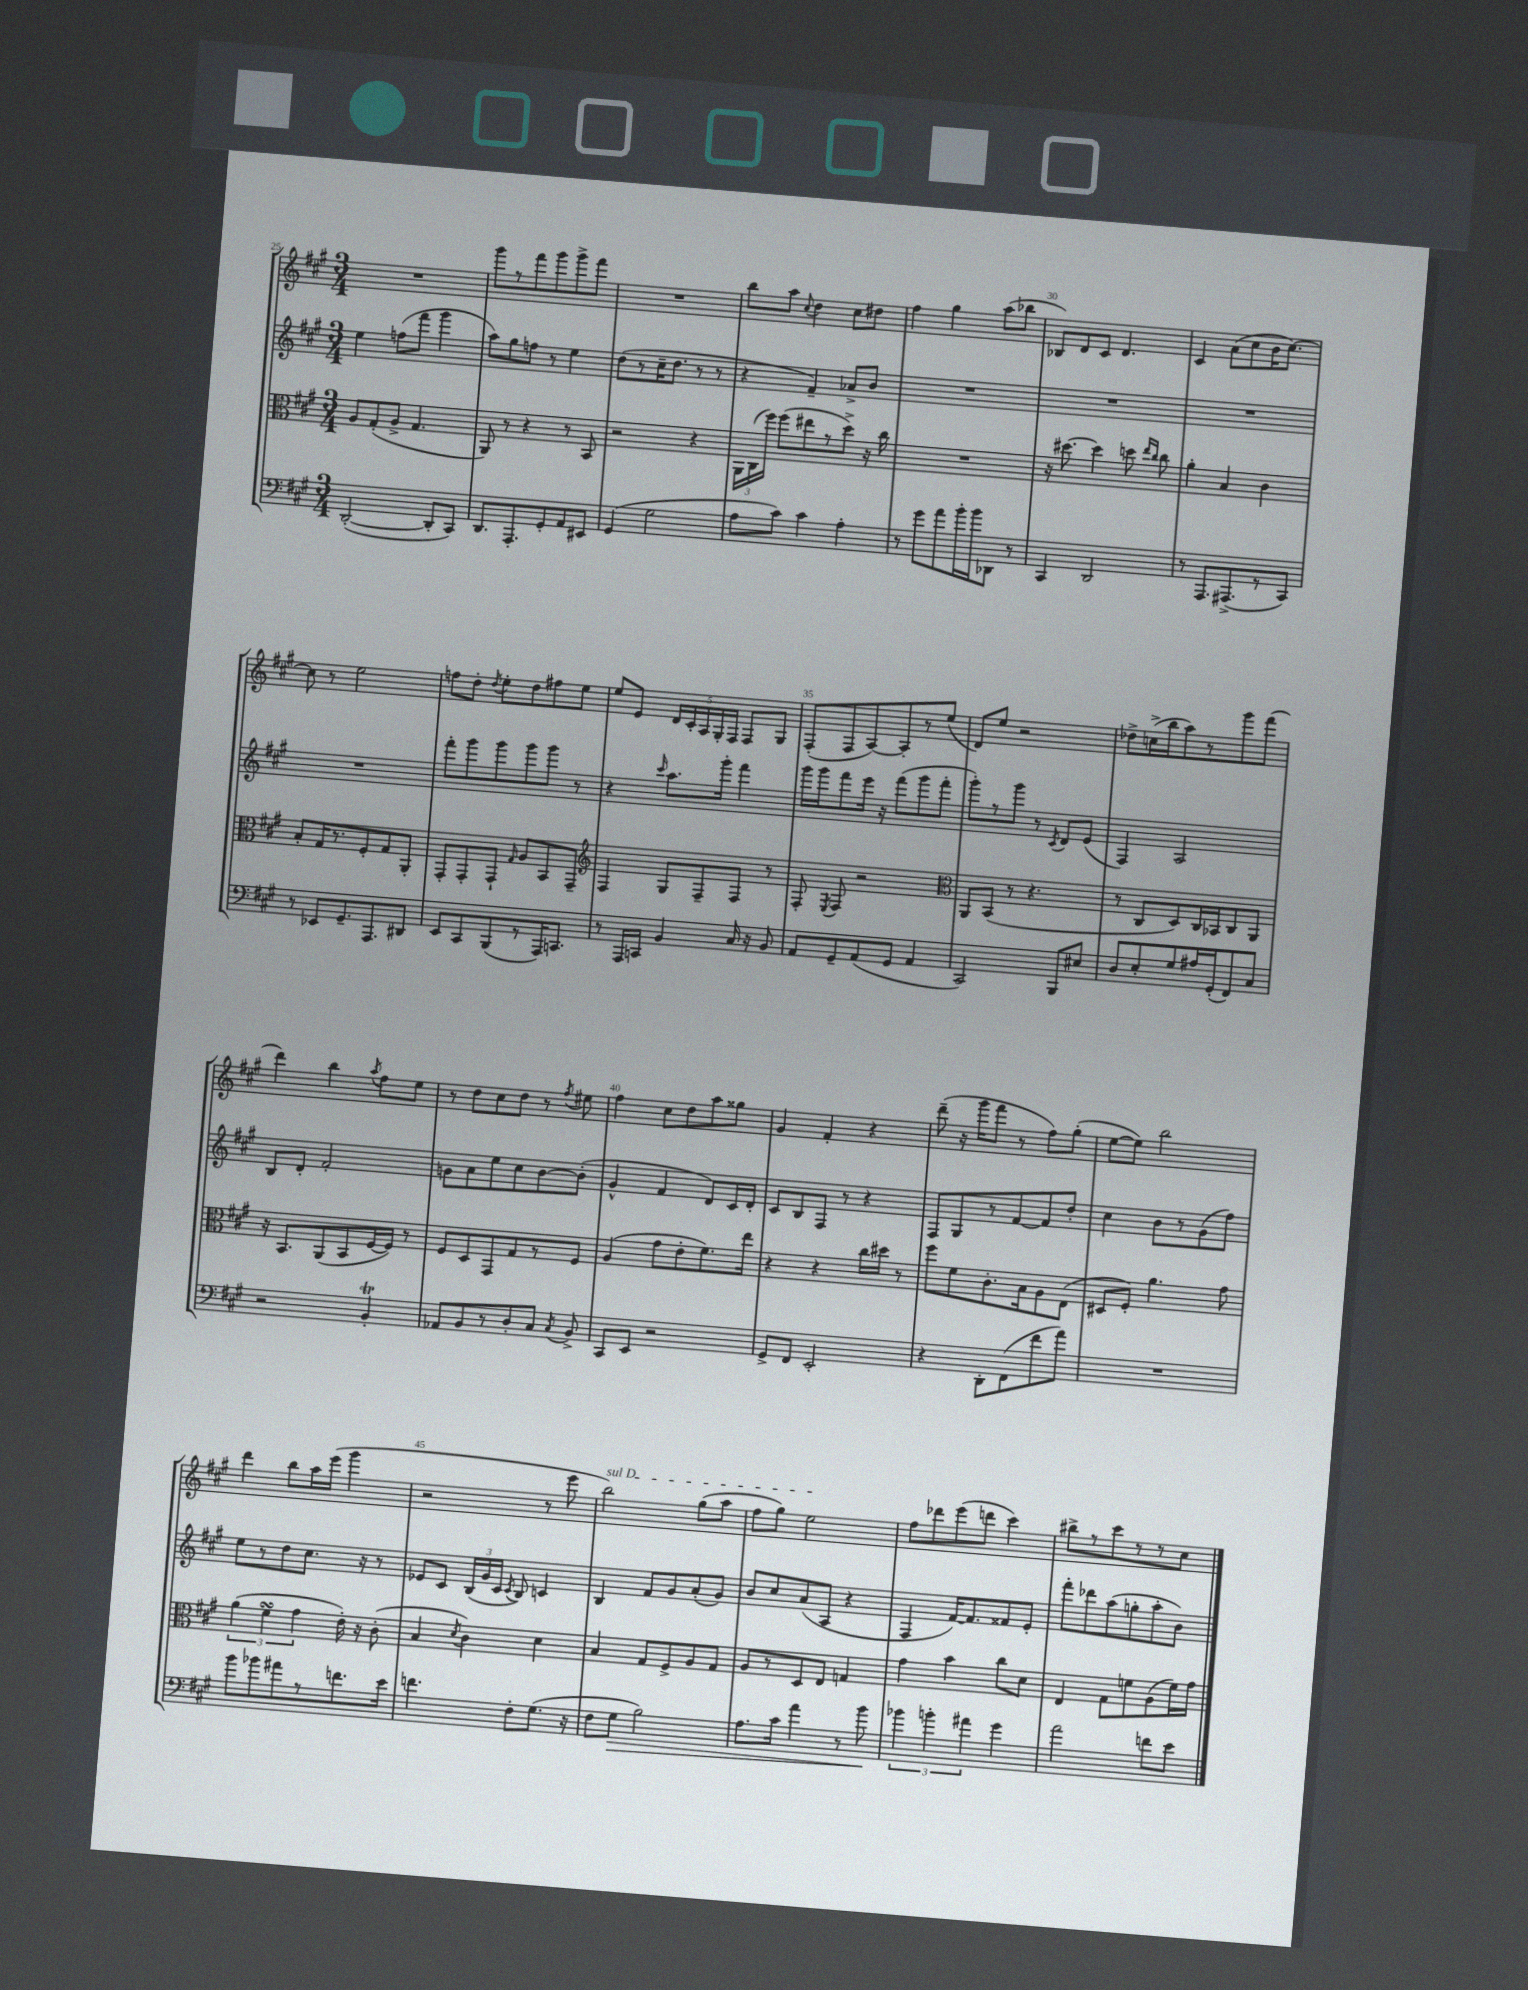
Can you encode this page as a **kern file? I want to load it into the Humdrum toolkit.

**kern	**dynam	**kern	**kern	**kern
*part4	*part4	*part3	*part2	*part1
*staff4	*staff4	*staff3	*staff2	*staff1
*clefF4	*	*clefC3	*clefG2	*clefG2
*k[f#c#g#]	*	*k[f#c#g#]	*k[f#c#g#]	*k[f#c#g#]
*M3/4	*	*M3/4	*M3/4	*M3/4
=25	=25	=25	=25	=25
([2DD'/	.	8A/L	4ee\	2.r
.	.	(8G#'/	.	.
.	.	8A^/J	(8ffn\L	.
.	.	4.G#/	8fff#\J	.
8DD'/L]	.	.	4ggg#\	.
8CC#/J)	.	.	.	.
=26	=26	=26	=26	=26
8.DD/L	.	8AA/)	8aa\L)	8ggg#\L
.	.	8r	8gg#\	8r
8.AAA'/	.	.	.	.
.	.	4r	8ffn\J	8fff#\
8GG#'/	.	.	8r	8ggg#\
8AA/	.	8r	4ee\	8ggg#^\
8EE#X/J	.	8BB/	.	8fff#\J
=27	=27	=27	=27	=27
(4GG#/	.	2r	(8dd\L	2.r
.	.	.	8r	.
2G#\	.	.	16cc#~\K	.
.	.	.	8.dd\J	.
.	.	4r	8r	.
.	.	.	8r	.
=28	=28	=28	=28	=28
8A\L	.	24AA\LL	4r	8bb\L
.	.	(24C#\	.	.
.	.	24ff#\JJ)	.	.
8c#\J)	.	(8ff#\L	.	8aa\J
.	.	.	.	8qqcc#/
4c#\	.	8ee#X\	4f#~/)	4dd\
.	.	8r	.	.
4A'\	.	8dd^\J)	8a-X^/L	8cc#\L
.	.	16r	8b/J	8dd#X\J
.	.	16cc#\	.	.
=29	=29	=29	=29	=29
8r	.	2.r	2.r	4ff#\
8g#\L	.	.	.	.
8a\	.	.	.	4gg#\
16b'\L	.	.	.	.
16b\J	.	.	.	.
8DD-X\J	.	.	.	(8aa\L
8r	.	.	.	8bb-X\J
=30	=30	=30	=30	=30
4CC#/	.	16r	2.r	8B-X/L)
.	.	[8.dd#X\	.	.
.	.	.	.	8d/
2DD/	.	4dd#\]	.	8c#/J
.	.	.	.	4.d/
.	.	8ddn\	.	.
.	.	16qqee/LL	.	.
.	.	16qqcc#/JJ	.	.
.	.	8cc#\	.	.
=31	=31	=31	=31	=31
8r	.	4a'\	2.r	4c#/
8.AAA/L	.	.	.	.
.	.	4B/	.	(8a\L
(8.AAA#X^/	.	.	.	.
.	.	.	.	8cc#\
8r	.	4c#\	.	16b\K
.	.	.	.	[8.cc#\J)
8CC#/J)	.	.	.	.
!!LO:LB:g=z
=32	=32	=32	=32	=32
8r	.	8B'/L	2.r	8cc#\]
8EE-X/L	.	16G#/K	.	8r
.	.	8.r	.	.
8.GG#~/	.	.	.	2ee\
.	.	8F#'/	.	.
8.AAA/	.	.	.	.
.	.	8G#/	.	.
8DD#X/J	.	8AA'/J	.	.
=33	=33	=33	=33	=33
8EE/L	.	8GG#'/L	8fff#'\L	8ffn\L
8CC#/	.	8GG#'/	8ggg#\	8dd'\J
.	.	.	.	8qdd/
(8BBB/	.	8GG#`/J	8ggg#\	8ee'\L
.	.	16qqG#/	.	.
8r	.	8A/L	8ggg#\	8dd\
16AAA/K)	.	8BB/	8ggg#\J	8ff#X\
8.CCn/J	.	.	.	.
.	.	8GG#~/J	8r	8ee\J
=34	=34	=34	=34	=34
*	*	*clefG2	*	*
8r	.	4F#/	4r	8ee/L
16AAA/LL	.	.	.	8e/J
16CCn/JJ	.	.	.	.
.	.	.	16qqccc#/	.
4BB/	.	8G#/L	8.aa\L	20d/LL
.	.	.	.	20c#'/
.	.	.	.	20A/
.	.	8F#~/	.	.
.	.	.	.	20G#'/
.	.	.	16ggg#'\Jk	.
.	.	.	.	20F#/JJ
16C#/	.	8F#/J	4fff#\	8F#/L
16r	.	.	.	.
8BB/	.	8r	.	8G#/J
=35	=35	=35	=35	=35
8AA/L	.	8F#'/	16ggg#\LL	(8F#'/L
.	.	.	16ggg#\J	.
.	.	8qE/	.	.
8GG#~/	.	8F#/	8fff#\	8F#/
(8AA/	.	2r	16eee\Jk	[8A/)
.	.	.	16r	.
8GG#/J	.	.	(8fff#\L	8A'/]
4AA/	.	.	8ggg#\	8r
.	.	.	8fff#'\J	(8ee/J
=36	=36	=36	=36	=36
*	*	*clefC3	*	*
2CC#/)	.	8AA/L	8ggg#'\L)	8d/L)
.	.	(8BB/J	8r	8ee/J
.	.	8r	8ggg#\J	2r
.	.	4.r	8r	.
.	.	.	8qc#/	.
8BBB/L	.	.	8d/L	.
8E#X/J	.	.	(8e/J	.
=37	=37	=37	=37	=37
8D/L	.	8r	4F#/)	8dd-X^\L
8E'/	.	8C#/L	.	(16ccn^\L
.	.	.	.	16bb\J
8G#/	.	8D/)	2A/	8aa\)
16A#X/L	.	16C#/L	.	8r
(16GG#'/J	.	16BB-X/J	.	.
8FF#/)	.	8C#/	.	8ggg#\
8C#/J	.	8AA/J	.	(8fff#\J
!!LO:LB:g=z
=38	=38	=38	=38	=38
2r	.	16r	8B/L	4ddd\)
.	.	8.BB/L	.	.
.	.	.	8d'/J	.
.	.	(8AA/	2f#'/	4bb\
.	.	8BB/	.	.
.	.	.	.	8qaa/
4BBT'/	.	[16F#/L	.	8ff#\L
.	.	16F#/JJ])	.	.
.	.	8r	.	8ee\J
=39	=39	=39	=39	=39
8AA-X/L	.	8F#/L	8gn\L	8r
8BB/	.	8D/	8a\	8dd\L
8r	.	8GG#/	8ee\	8cc#\
8D'/	.	8G#/	8cc#\	8dd\J
8C#/J	.	8r	[8b\	8r
8qC#/	.	.	.	8qff#/
8BB^/	.	8F#/J	(8b'\J]	8ee#X\
=40	=40	=40	=40	=40
8CC#/L	.	(4A/	4g#^^/	4ff#\
8EE/J	.	.	.	.
2r	.	8g#\L	4f#/	8cc#\L
.	.	8e'\	.	8dd\
.	.	8.f#\)	8d/L)	8aa\
.	.	.	16c#/L	8gg##X\J
.	.	16ee\Jk	16d'/JJ	.
=41	=41	=41	=41	=41
8GG#^/L	.	4r	8c#/L	4g#/
8FF#/J	.	.	8B/	.
2EE'/	.	4r	8F#/J	4f#'/
.	.	.	8r	.
.	.	16cc#\LL	4r	4r
.	.	16dd#X\JJ	.	.
.	.	8r	.	.
=42	=42	=42	=42	=42
4r	.	8ff#\L	8F#/L	(8ddd~\
.	.	8f#\	8G#/	16r
.	.	.	.	16ggg#\KL
8DD'\L	.	8.c#'\	8r	8fff#\J
(8FF#\	.	.	[8f#/	8r
.	.	16B\k	.	.
8f#\	.	8A\	8f#/]	8ff#\L)
8a\J)	.	(8E\J	8dd'/J	(8gg#'\J
=43	=43	=43	=43	=43
2.r	.	8D#X/L	4cc#\	[8ee\L
.	.	8F#'/J)	.	8ee\J])
.	.	4.a\	8b\L	2bb\
.	.	.	8r	.
.	.	.	(8g#\	.
.	.	8g#\	8ff#\J)	.
!!LO:LB:g=z
=44	=44	=44	=44	=44
8b\L	.	(6a\	8ee\L	4ddd\
8b-X\	.	.	8r	.
.	.	6f#sSSS\	.	.
8a#X\	.	.	8dd\	8bb\L
.	.	6g#\	.	.
8r	.	.	8.cc#\J	16aa\L
.	.	.	.	(16eee\JJ
8.fn\	.	16e'\)	.	4ggg#\
.	.	16r	16r	.
.	.	(8c#'\	8r	.
16e\Jk	.	.	.	.
=45	=45	=45	=45	=45
4.fn\	.	4B/	8e-X/L	2r
.	.	.	8c#/J	.
.	.	8qd/	.	.
.	.	4c#\)	(24B/LL	.
.	.	.	24g#/	.
.	.	.	24c#/JJ	.
.	.	.	8qc#/	.
8F#'\L	.	.	8B/)	.
(8.G#\J	.	4d\	4cn/	8r
.	.	.	.	8eee\
16r	.	.	.	.
=46	=46	=46	=46	=46
!	!	!	!	!LO:TX:a:i:t=sul D
8F#\L	.	4B/	4B/	2bb\)
!	!LO:HP:b	!	!	!
8G#\J	>	.	.	.
2B\)	.	8G#/L	8f#/L	.
.	.	8F#^/	8g#/	.
.	.	8A/	(8a'/	(8gg#\L
.	.	8G#/J	8g#/J)	8aa\J
=47	=47	=47	=47	=47
8.A\L	.	8A/L	8b/L	8ff#\L
.	.	8r	8cc#/	8gg#\J)
16c#\Jk	.	.	.	.
4a\	.	8D/	(8a/	2ee\
.	.	8E/J	8A/J	.
8r	.	4Gn/	4r	.
8b\	.	.	.	.
.	]	.	.	.
=48	=48	=48	=48	=48
6b-X\	.	4g#\	4F#/	8ff#\L
.	.	.	.	8ddd-X\
6bn'\	.	.	.	.
.	.	4b\	[16f#/KL)	(8eee\
.	.	.	8.f#/]	.
6a#X\	.	.	.	.
.	.	.	.	8dddn\J
4g#\	.	8cc#\L	8f##X/	4ccc#\)
.	.	8d\J	8e'/J	.
=49	=49	=49	=49	=49
2a\	.	4E/	8fff#'\L	8bb#X^\L
.	.	.	8ddd-X\	8r
.	.	8G#\L	(8aa\	8ccc#\
.	.	8fn\	8ggn'\	8r
8fn\L	.	(8A\	8aa'\	8r
8e\J	.	16f\L)	8b\J)	8cc#\J
.	.	16g#\JJ	.	.
==	==	==	==	==
*-	*-	*-	*-	*-
